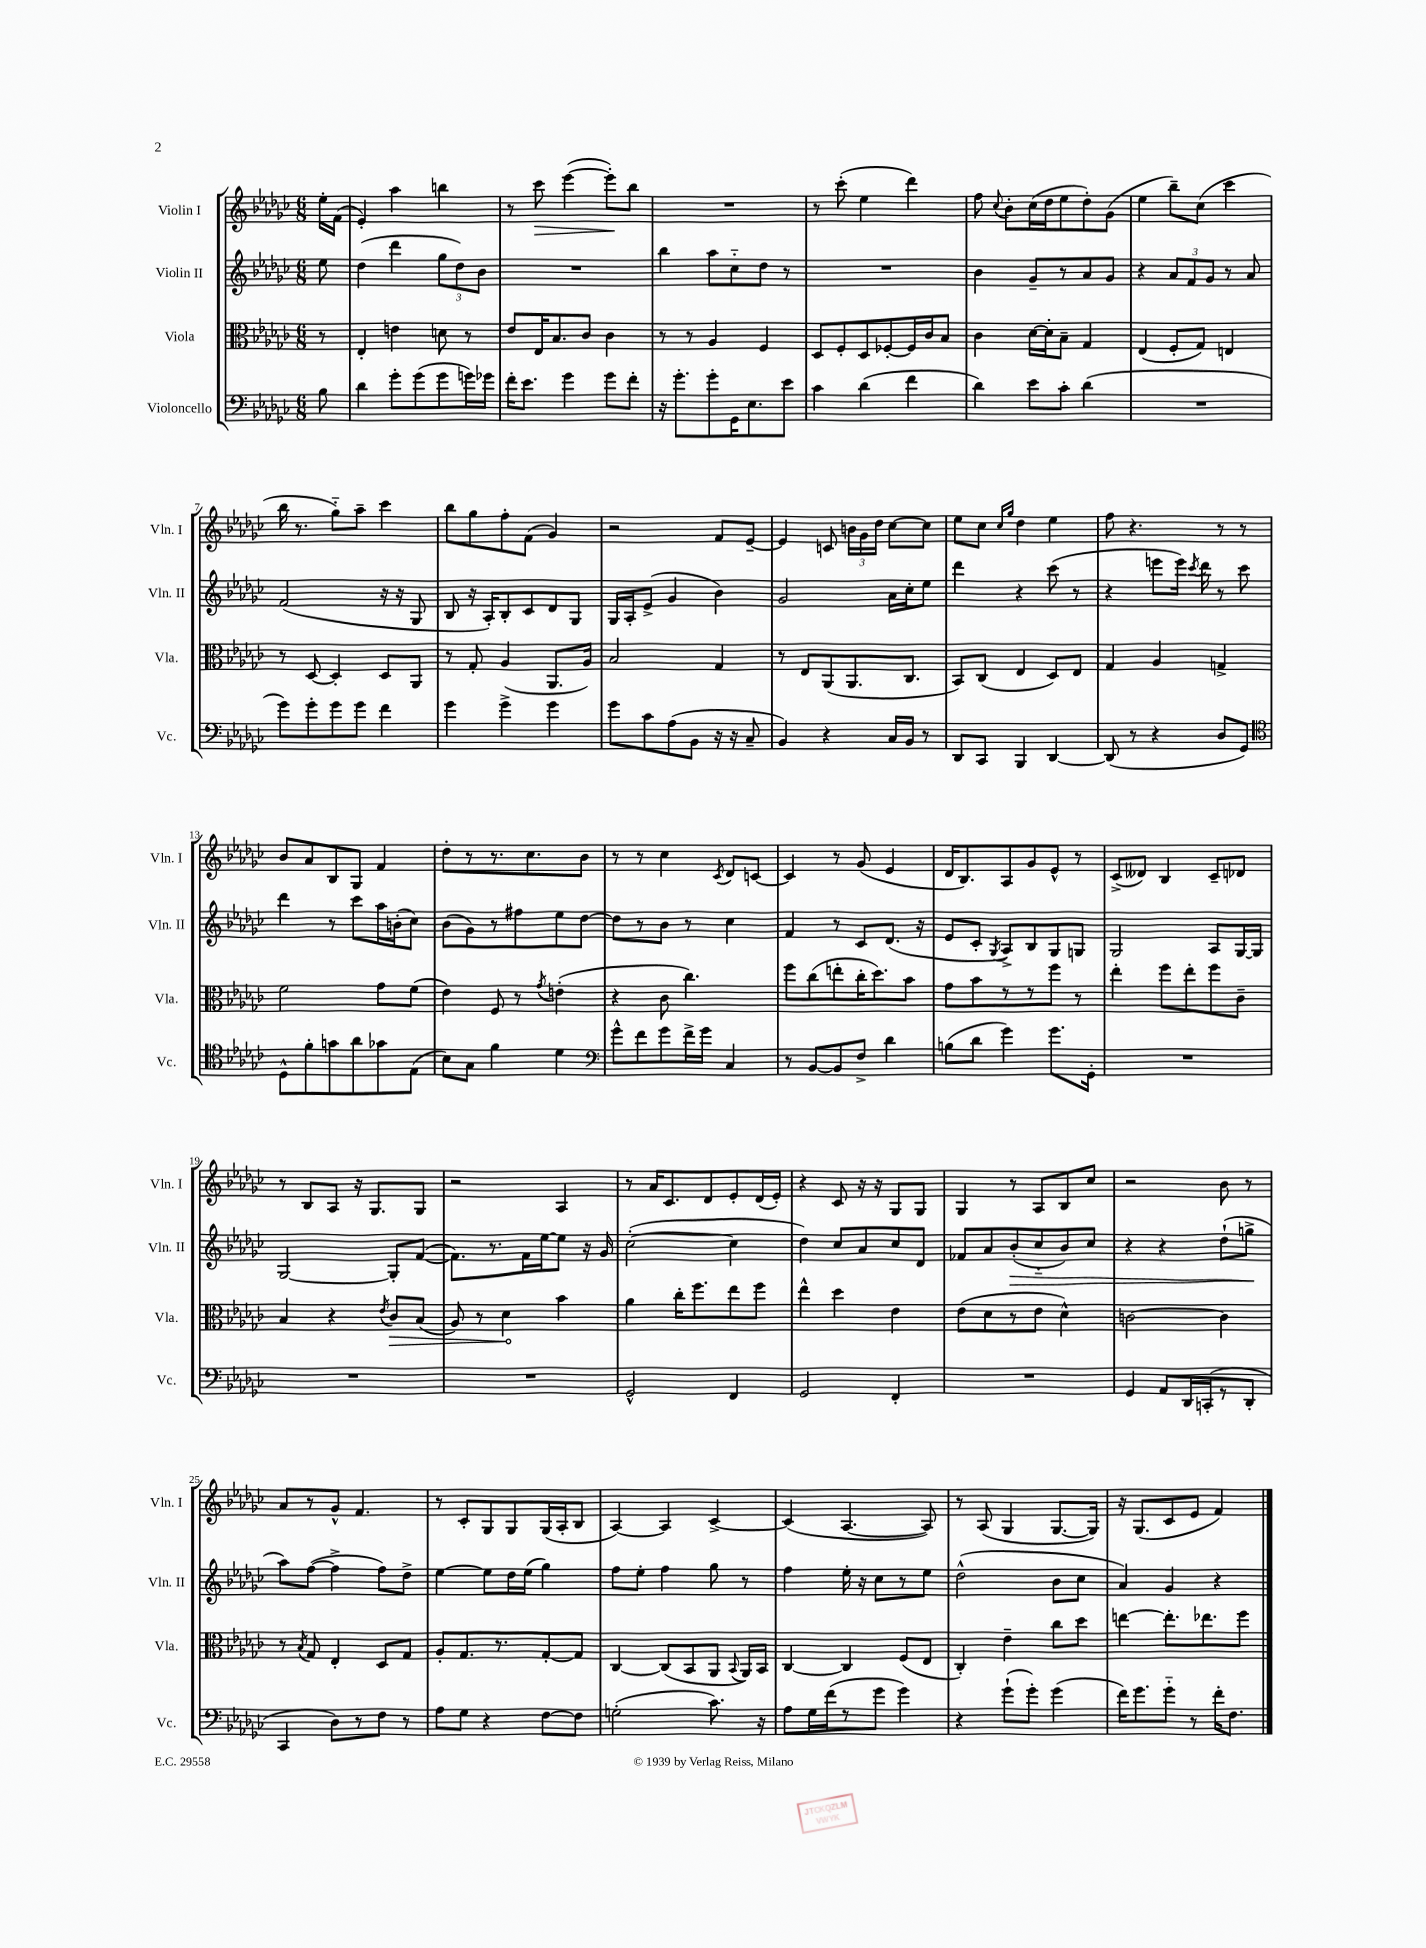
<<
\new StaffGroup <<
\new Staff = "s0" \with { instrumentName = "Violin I" shortInstrumentName = "Vln. I" } {
    \clef treble \key ges \major \numericTimeSignature \time 6/8 \partial 8
    \autoBeamOff ees''16[-. f'16]( |
    ees'4-.) aes''4 b''4 |
    r8 ces'''8\> ees'''4~( ees'''8[-.\!) bes''8] |
    R2. |
    r8 ces'''8-.( ees''4 des'''4) |
    f''8 \appoggiatura { ces''8 } bes'8[-. ces''16( des''16 ees''8 des''8-.) ges'8]( |
    ees''4 bes''8[--) ces''8]( ces'''4 |
    bes''16 r8. ges''8[-_) aes''8]-- ces'''4 |
    bes''8[ ges''8 f''8-. f'8]( ges'4) |
    r2 f'8[ ees'8]~-- |
    ees'4 c'8 \tuplet 3/2 { b'16[ ges'16 des''16] } ces''8[~ ces''8] |
    ees''8[ ces''8] \grace { ces''16[ ges''16] } des''4 ees''4 |
    f''8 r4. r8 r8 |
    bes'8[ aes'8 bes8 ges8] f'4 |
    des''8[-. r8 r8. ces''8. bes'8] |
    r8 r8 ces''4 \acciaccatura { ces'8 } des'8[ c'8]~ |
    c'4 r8 ges'8( ees'4 |
    des'16[ bes8.) aes8 ges'8 ees'8]-^ r8 |
    ces'8[->( deses'8]) bes4 ces'8[-- des'8] |
    r8 bes8[ aes8] r16 ges8.[ ges8] |
    r2 aes4 |
    r8 aes'16[ ces'8. des'8 ees'8-. des'16( ees'16]-.) |
    r4 ces'8 r16 r16 ges8[ ges8] |
    ges4 r8 aes8[ bes8 ces''8] |
    r2 bes'8 r8 |
    aes'8[ r8 ges'8]-^ f'4. |
    r8 ces'8[-. ges8 ges8 ges16( aes16-. bes8] |
    aes4~) aes4 ces'4~-> |
    ces'4( aes4.~ aes8) |
    r8 aes8( ges4 ges8.[~ ges16]) |
    r16 ges8.[( ces'8 ees'8] f'4) \bar "|." |
}
\new Staff = "s1" \with { instrumentName = "Violin II" shortInstrumentName = "Vln. II" } {
    \clef treble \key ges \major \numericTimeSignature \time 6/8 \partial 8
    \autoBeamOff ees''8 |
    des''4( des'''4 \tuplet 3/2 { ges''8[ des''8) bes'8] } |
    R2. |
    bes''4 aes''8[ ces''8-_ des''8] r8 |
    R2. |
    bes'4 ges'8[-- r8 aes'8 ges'8] |
    r4 \tuplet 3/2 { aes'8[ f'8 ges'8] } r8 aes'8 |
    f'2( r16 r16 ges8 |
    bes8 r16 aes16[-.) bes8-. ces'8 des'8 ges8] |
    ges16[ aes16-. ees'8]->( ges'4 bes'4) |
    ges'2 aes'16[ ces''16-. ees''8] |
    des'''4 r4 ces'''8( r8 |
    r4 e'''8[ e'''16]) \acciaccatura { ces'''8 } des'''16 r8 ces'''8 |
    des'''4 r8 ces'''8[ aes''16 b'16-.( ces''8]) |
    bes'8[( ges'8) r8 fis''8 ees''8 des''8]~ |
    des''8[ r8 bes'8] r8 ces''4 |
    f'4 r8 ces'8[ des'8.]( r16 |
    ees'8[ ces'8]-. \acciaccatura { ges8 } aes8[->) bes8 ges8 g8] |
    ges2 aes8[ ges16~ ges16] |
    ges2~ ges8[-. f'8]~( |
    f'8.[) r8. f'16 ees''16~ ees''8] r16 ges'16 |
    ces''2~-.( ces''4 |
    des''4) ces''8[ aes'8 ces''8 des'8] |
    fes'8[ aes'8 bes'8-.\>( ces''8-_ bes'8) ces''8] |
    r4 r4 des''8[-!( g''8]->\! |
    aes''8[) f''8]~( f''4-> f''8[) des''8]-> |
    ees''4~ ees''8[ des''16 ees''16]( ges''4) |
    f''8[ ees''8]-. f''4 ges''8 r8 |
    f''4 ees''16-. r16 ces''8[ r8 ees''8] |
    des''2-^( bes'8[ ces''8] |
    aes'4) ges'4 r4 \bar "|." |
}
\new Staff = "s2" \with { instrumentName = "Viola" shortInstrumentName = "Vla." } {
    \clef alto \key ges \major \numericTimeSignature \time 6/8 \partial 8
    \autoBeamOff r8 |
    ees4-. e'4 d'8 r8 |
    ees'8[ ees16 bes8. ces'8] ces'4 |
    r8 r8 aes4 f4 |
    des8[ f8-. des8 fes8~-. fes16 ces'16 bes8] |
    ces'4 des'16[~ des'16-. bes8]-- ges4 |
    ees4( f8[-. ges8]) e4 |
    r8 des8~ des4-. des8[ aes,8] |
    r8 ges8-. aes4( aes,8.[ aes16]) |
    bes2 ges4 |
    r8 ees8[ aes,8( aes,8. ces8.] |
    bes,8[) ces8]( ees4 des8[) ees8] |
    ges4 aes4 g4-> |
    f'2 ges'8[ f'8]( |
    ees'4) f8 r8 \acciaccatura { ges'8 } e'4-.( |
    r4 ces'8 ces''4.) |
    f''8[ ces''8( e''8-. ces''16-. des''8.) bes'8] |
    ges'8[ bes'8 r8 r8 f''8] r8 |
    ees''4-. f''8[ ees''8-. f''8 ces'8]-- |
    bes4 r4 \acciaccatura { ees'8 } \once \override Hairpin.circled-tip = ##t ces'8[\> bes8]( |
    aes8) r8 des'4\! bes'4 |
    aes'4 ces''16[-. f''8. ees''8 f''8] |
    ees''4-^ des''4 ees'4 |
    ees'8[( des'8 r8 ees'8] des'4-^) |
    c'2~ c'4 |
    r8 \acciaccatura { bes8 } ges8 ees4-. des8[ ges8] |
    aes8[-. ges8. r8. ges8~-. ges8] |
    ces4~ ces8[( bes,8 aes,8] \appoggiatura { bes,8 } aes,16[) bes,16] |
    ces4~ ces4 f8[( ees8] |
    ces4-.) ees'4-- ces''8[ des''8] |
    e''4~ e''8.[-. ees''8. f''8] \bar "|." |
}
\new Staff = "s3" \with { instrumentName = "Violoncello" shortInstrumentName = "Vc." } {
    \clef bass \key ges \major \numericTimeSignature \time 6/8 \partial 8
    \autoBeamOff bes8 |
    des'4 ges'8[-. ges'8( ges'8 g'16) ges'16] |
    f'16[-. ees'8.] ges'4 ges'8[ f'8]-. |
    r16 ges'8.[-. ges'8-. ges,16 ees8. ees'8] |
    ces'4 des'4( f'4 |
    des'4) ees'8[ ces'8]-. des'4( |
    R2. |
    ges'8[) ges'8-. ges'8 ges'8] f'4 |
    ges'4 ges'4-> ges'4 |
    ges'8[ ces'8 aes8( bes,8] r16 r16 ces8-- |
    bes,4) r4 ces16[ bes,16] r8 |
    des,8[ ces,8] bes,,4 des,4~ |
    des,8( r8 r4 des8[ ges,8]) |
    \clef tenor des8[-^ f'8-. g'8 aes'8 ges'8 ees8]( |
    bes8[) ges8] f'4 des'4 |
    \clef bass ges'8[-^ f'8 ges'8 f'16-> ges'16] ces4 |
    r8 bes,8[~ bes,8 f8]-> des'4 |
    b8[( des'8] ges'4) ges'8.[ ges,16]-. |
    R2. |
    R2. |
    R2. |
    ges,2-^ f,4 |
    ges,2 f,4-. |
    R2. |
    ges,4 aes,8[ des,16 c,16-.( r8 des,8]-. |
    ces,4 des8[) r8 f8] r8 |
    aes8[ ges8] r4 f8[~ f8] |
    g2-.( ces'8.) r16 |
    aes8[ ges16 f'16( r8 ges'8] ges'4) |
    r4 ges'8[-!( ges'8]-.) ges'4( |
    f'16[) ges'8. ges'8]-_ r8 f'16[-. f8.] \bar "|." |
}
>>
>>
